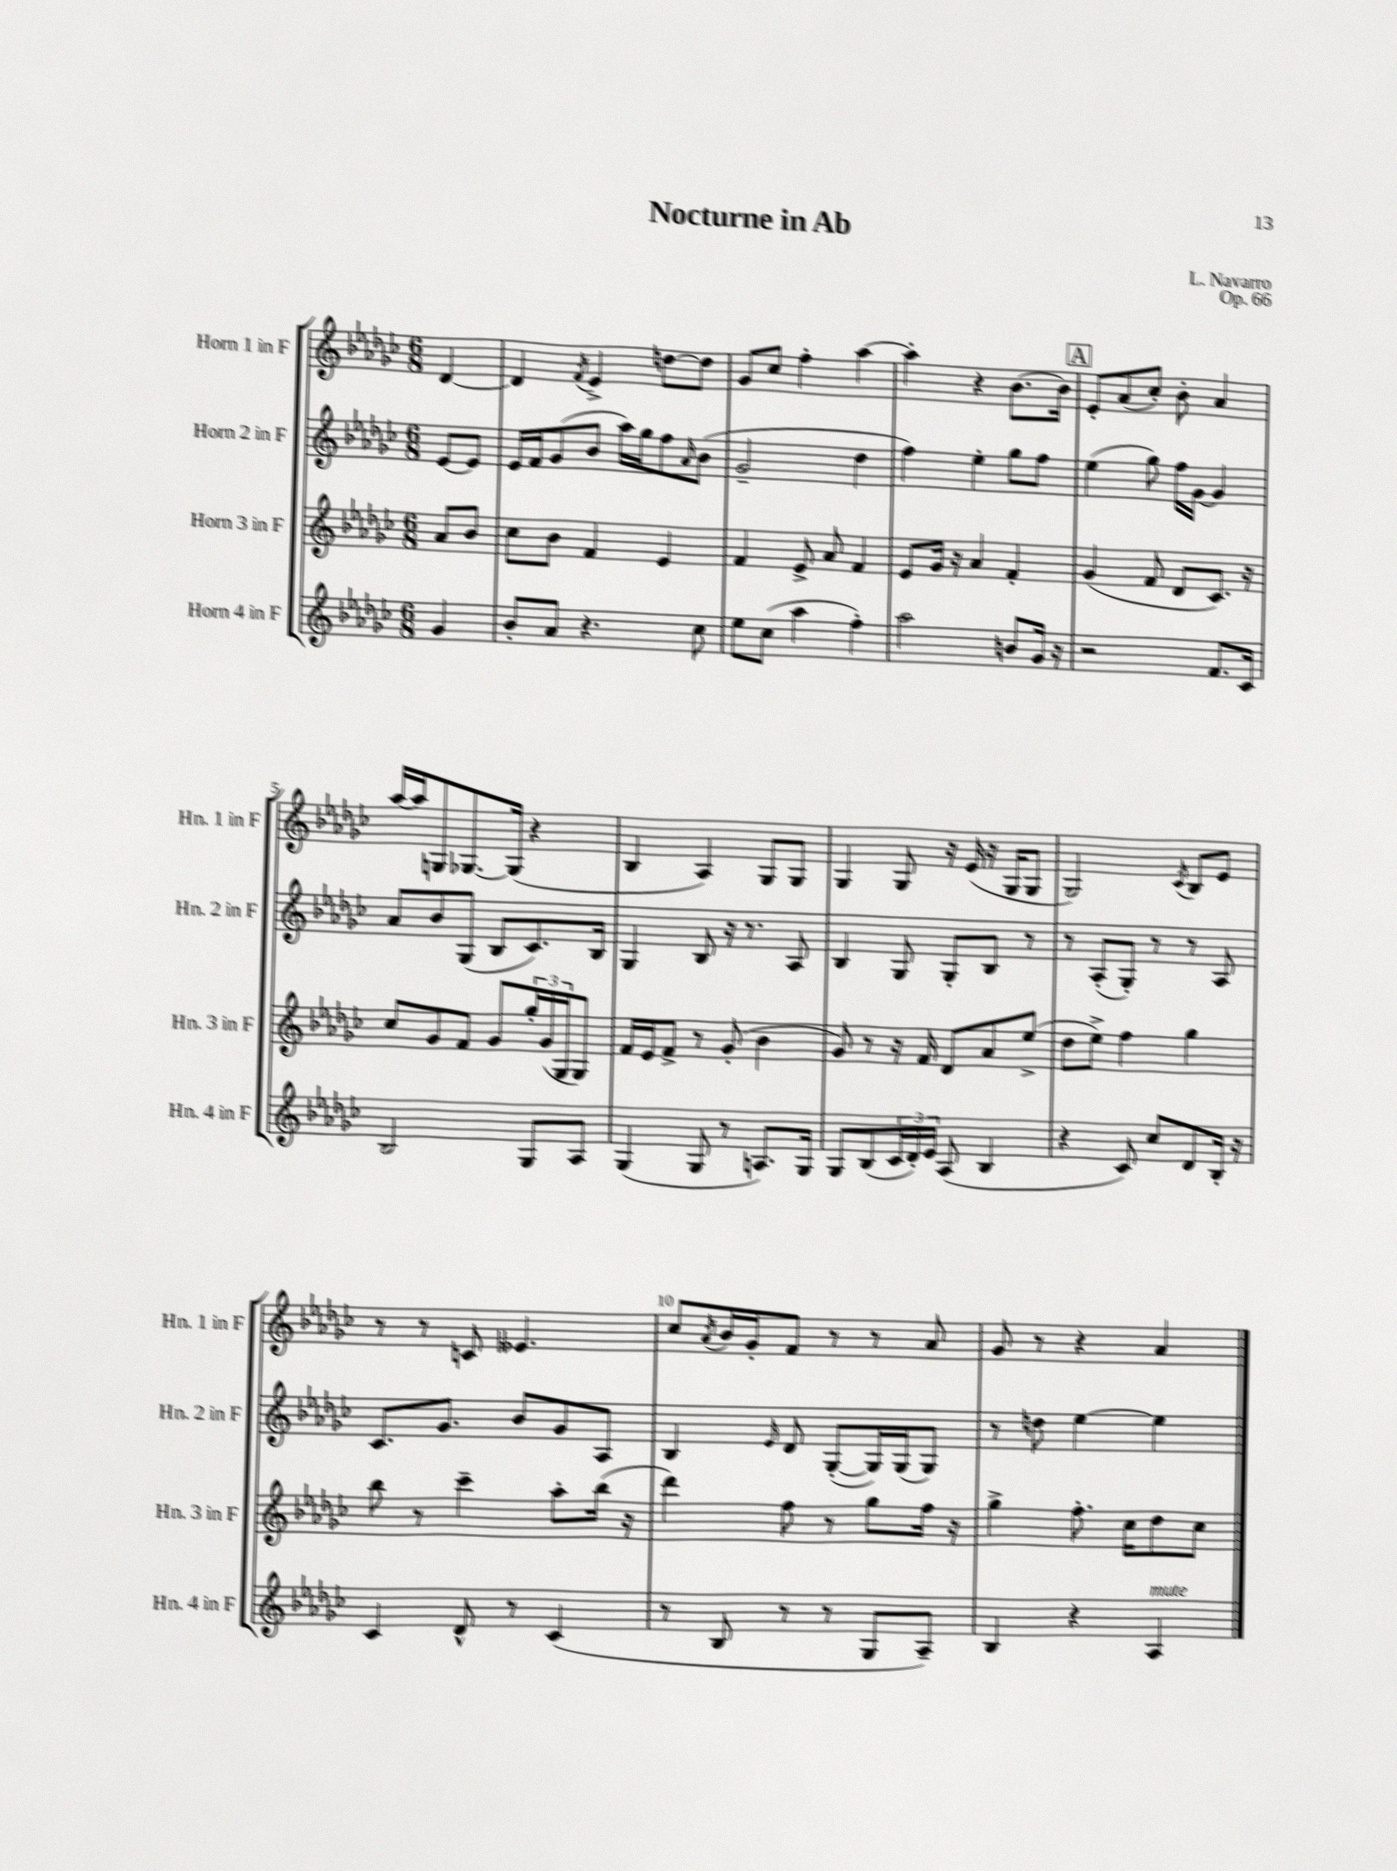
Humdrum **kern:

**kern	**kern	**kern	**kern
*part4	*part3	*part2	*part1
*staff4	*staff3	*staff2	*staff1
*I"Horn 4 in F	*I"Horn 3 in F	*I"Horn 2 in F	*I"Horn 1 in F
*I'Hn. 4 in F	*I'Hn. 3 in F	*I'Hn. 2 in F	*I'Hn. 1 in F
*clefG2	*clefG2	*clefG2	*clefG2
*k[b-e-a-d-g-c-]	*k[b-e-a-d-g-c-]	*k[b-e-a-d-g-c-]	*k[b-e-a-d-g-c-]
*M6/8	*M6/8	*M6/8	*M6/8
=	=	=	=
4g-/	8a-/L	[8e-/L	[4d-/
.	8b-/J	8e-/J]	.
=1	=1	=1	=1
8b-'/L	8cc-\L	16e-/LL	4d-/]
.	.	16f/J	.
8a-/J	8b-\J	(8g-/	.
.	.	.	8qf/
4.r	4f/	8b-/J	4e-^/
.	.	16aa-\LL)	.
.	.	16gg-\J	.
.	4e-/	8ff\	[8ddn\L
.	.	16qqa-/	.
8cc-\	.	(8b-\J	8dd\J]
=2	=2	=2	=2
8ee-\L	4f/	2g-~/	8g-/L
(8cc-\J	.	.	8cc-/J
4aa-\	8e-^/	.	4ff'\
.	8a-/	.	.
4ff'\)	4f/	4dd-\	[4aa-\
=3	=3	=3	=3
2aa-\	8e-/L	4ff\)	4aa-'\]
.	16g-/Jk	.	.
.	16r	.	.
.	4a-/	4ee-'\	4r
8bn/L	4f'/	8gg-\L	[8.b-\L
16g-/Jk	.	8ff\J	.
16r	.	.	16b-\Jk]
!!LO:REH:place=s1:t=A
=4	=4	=4	=4
2r	(4g-/	(4ee-\	8e-'/L
.	.	.	(8a-/
.	8f/	8gg-\)	8cc-'/J)
.	8d-/L	16ff\LL	8b-'\
.	.	[16g-\JJ	.
8.f/L	8.c-/J)	4g-/]	4a-/
16c-/Jk	16r	.	.
!!LO:LB:g=z
=5	=5	=5	=5
2B-/	8cc-/L	8a-/L	[16aa-/LL
.	.	.	16aa-/J]
.	8g-/	8b-/	8Gn/
.	8f/J	(8G-/J	[8.G-X/
.	8g-/L	8B-/L	.
.	.	.	(16G-/Jk]
8G-/L	24gg-'/L	8.c-/)	4r
.	(24g-/	.	.
.	24G-/J	.	.
8A-/J	8G-/J)	.	.
.	.	16B-/Jk	.
=6	=6	=6	=6
(4G-/	16f/LL	4G-/	4B-/
.	16e-/J	.	.
.	8f^/J	.	.
8G-/	8r	8B-/	4A-/)
8r	(8g-'/	16r	.
.	.	8.r	.
8.An/L)	4b-\	.	8G-/L
.	.	8A-/	8G-/J
16G-/Jk	.	.	.
=7	=7	=7	=7
8G-/L	8g-/)	4B-/	4G-/
(8B-/	8r	.	.
24c-/L	16r	8G-/	8G-/
24d-'/)	.	.	.
.	16f/	.	.
24e-/JJ	.	.	.
(8A-/	8d-/L	8G-'/L	16r
.	.	.	(16e-/
4B-/	8a-/	8B-/J	16r
.	.	.	16G-/KL
.	(8ee-^/J	8r	8G-/J
=8	=8	=8	=8
4r	8dd-\L	8r	2G-/)
.	8ee-^\J)	(8A-'/L	.
8c-/)	4ff\	8G-'/J)	.
8cc-/L	.	8r	.
.	.	.	8qc-/
8d-/	4gg-\	8r	8B-/L
16B-'/Jk	.	8A-/	8e-/J
16r	.	.	.
!!LO:LB:g=z
=9	=9	=9	=9
4c-/	8bb-\	8.c-/L	8r
.	8r	.	8r
.	.	8.g-/J	.
8d-^^/	4ccc-~\	.	8cn/
8r	.	8b-/L	4.e--X/
(4c-/	8aa-'\L	8g-/	.
.	(16bb-\Jk	8A-/J	.
.	16r	.	.
=10	=10	=10	=10
8r	4ddd-\)	4B-/	8cc-/L
.	.	.	8qa-/
8B-/	.	.	16b-/L
.	.	.	16g-'/J
.	.	16qqe-/	.
8r	8ff\	8d-/	8f/J
8r	8r	([8G-'/L	8r
8G-/L	8gg-\L	16G-/L])	8r
.	.	(16G-/J	.
8A-~/J)	16ff\Jk	8G-/J)	8a-/
.	16r	.	.
=11	=11	=11	=11
4B-/	4gg-^\	8r	8g-/
.	.	8ddn\	8r
4r	8.ff'\	[4ee-\	4r
.	16cc-\KL	.	.
!LO:TX:a:i:t=mute	!	!	!
4A-/	8dd-\	4ee-\]	4a-/
.	8cc-\J	.	.
==	==	==	==
*-	*-	*-	*-
